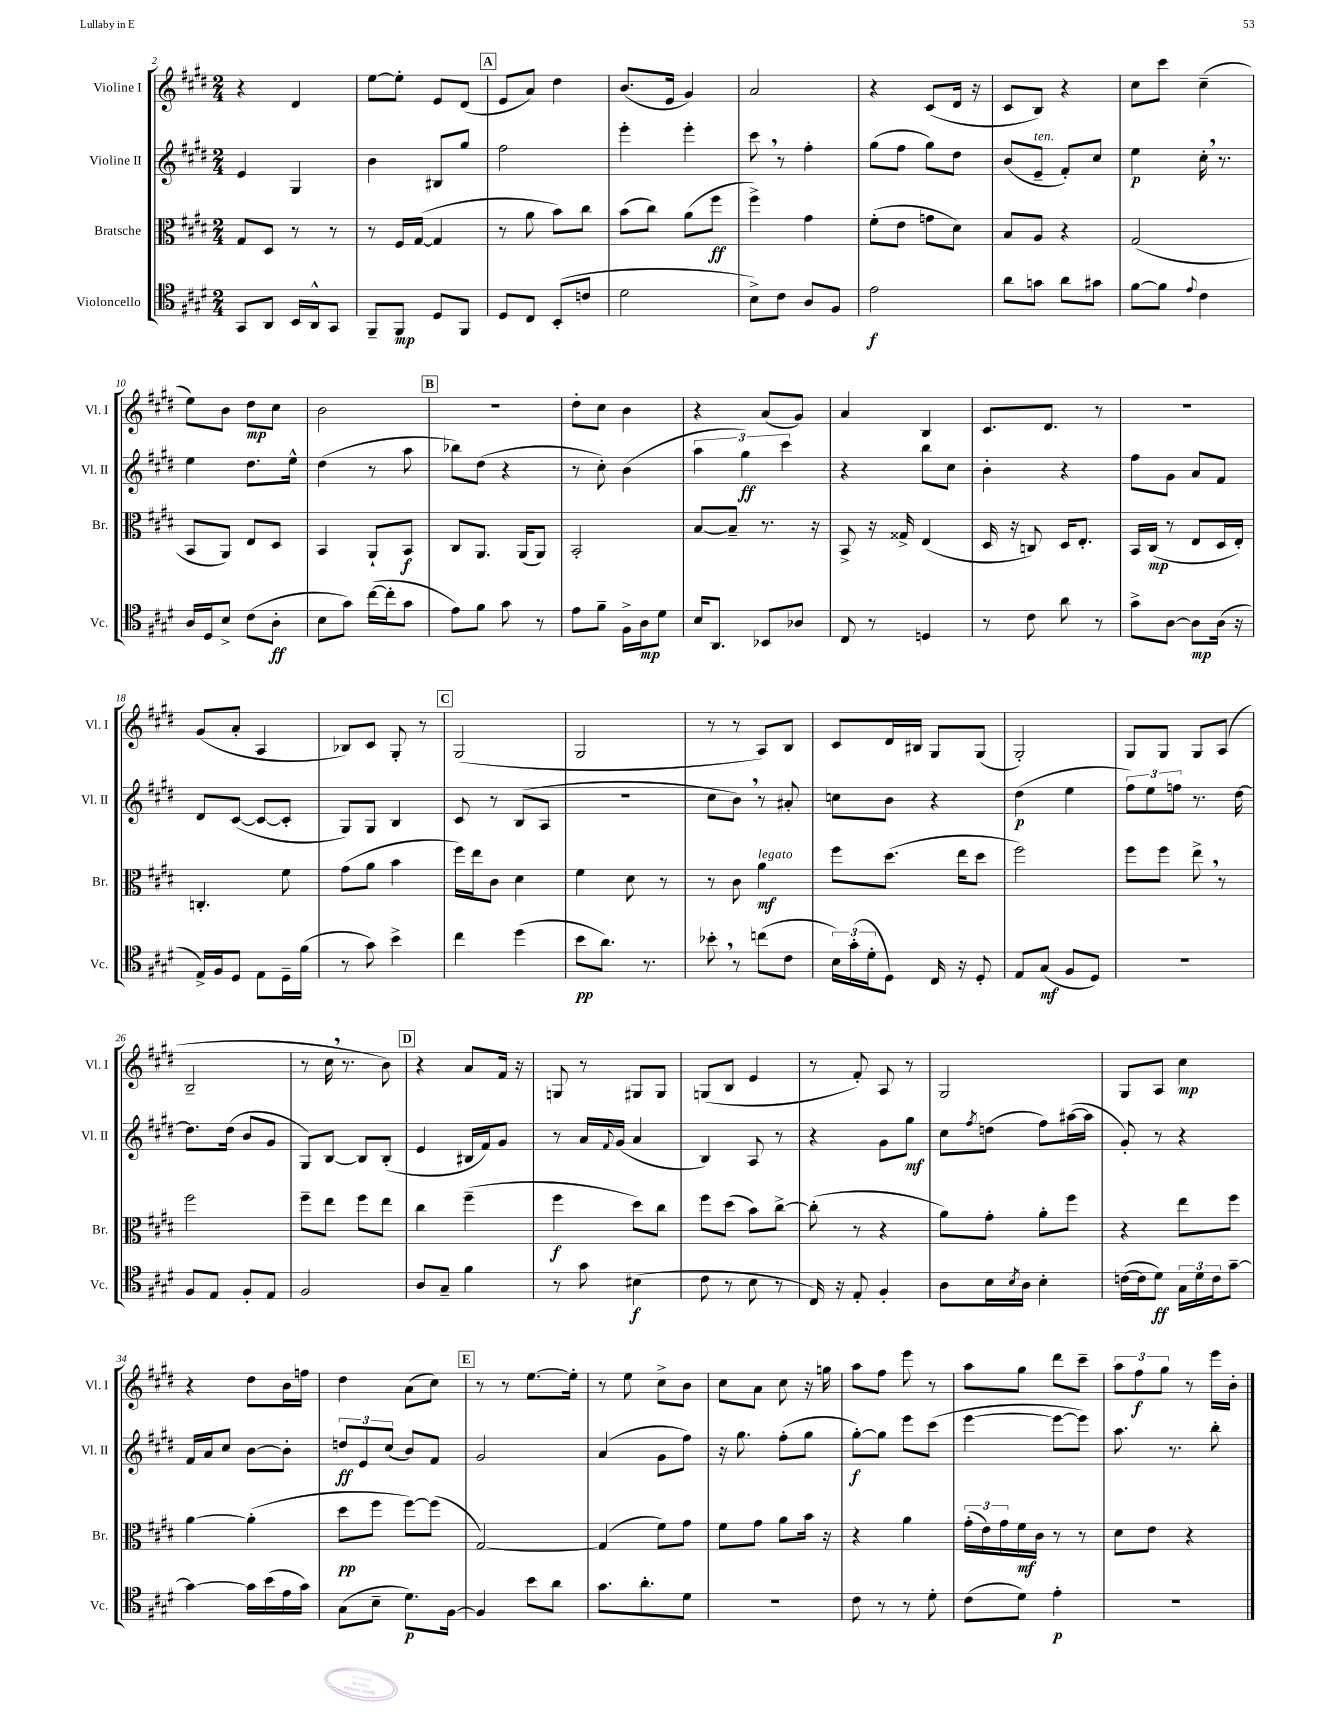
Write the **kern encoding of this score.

**kern	**kern	**kern	**kern
*staff4	*staff3	*staff2	*staff1
*clefC4	*clefC3	*clefG2	*clefG2
*k[f#c#g#d#]	*k[f#c#g#d#]	*k[f#c#g#d#]	*k[f#c#g#d#]
*M2/4	*M2/4	*M2/4	*M2/4
8GG#/L	8G#/L	4e/	4r
8AA/J	8D#/J	.	.
16BB/LL	8r	4G#/	4d#/
16AA^^/J	.	.	.
8GG#/J	8r	.	.
=	=	=	=
8FF#~/L	8r	4b\	[8ee\L
8FF#/J	16F#/LL	.	8ee'\]J
.	([16G#/JJ	.	.
8D#/L	4G#/]	8B#/L	8e/L
8FF#/J	.	8gg#/J	(8d#/J
=	=	=	=
8D#/L	8r	2ff#\	8e/L
8C#/J	8a\	.	8a/J)
(8BB'/L	8b\L)	.	4dd#\
8c/J	8cc#\J	.	.
=	=	=	=
2d#\	(8b\L	4eee'\	(8.b/L
.	8cc#\J)	.	.
.	.	.	16e/Jk
.	(8a\L	4eee'\	4g#/)
.	8ff#\J	.	.
=	=	=	=
8B^\L)	4ff#^\)	8ccc#\	2a/
8c#\J	.	8r	.
8A/L	4g#\	4ff#'\	.
8F#/J	.	.	.
=	=	=	=
2e\	(8f#'\L	(8gg#\L	4r
.	8e\J	8ff#\J	.
.	8g\L	8gg#\L)	(8c#/L
.	8d#\J)	8dd#\J	16d#/Jk
.	.	.	16r
=	=	=	=
8a\L	8B/L	(8b/L	8c#/L
8g\J	8A/J	8e~/J	8B/J)
8a\L	4r	8f#'/L)	4r
8g#\J	.	8cc#/J	.
=	=	=	=
[8f#\L	(2G#/	4ee\	8cc#\L
8f#\]J	.	.	8ccc#\J
8qqe/	.	.	.
4c#\	.	16cc#'\	(4cc#~\
.	.	8.r	.
=	=	=	=
16A/LL	8BB/L	4ee\	8ee\L)
16D#/J	.	.	.
8B^/J	8AA/J)	.	8b\J
(8c#\L	8E/L	8.dd#\L	8dd#\L
8A'\J	8D#/J	.	8cc#\J
.	.	16ee^^\Jk	.
=	=	=	=
8B\L	4BB/	(4dd#\	2b\
8g#\J)	.	.	.
([16cc#\LL	8AA`/L	8r	.
16cc#'\]J	.	.	.
8g#\J	8BB/J	8aa\	.
=	=	=	=
8e\L)	8C#/L	8bb-\L)	2r
8f#\J	8.AA/J	(8dd#\J	.
8g#\	.	4r	.
.	(16AA/LK	.	.
8r	8AA/J)	.	.
=	=	=	=
8e\L	2BB'/	8r	8dd#'\L
8f#~\J	.	8cc#'\)	8cc#\J
16F#^\LL	.	(4b\	4b\
16A\J	.	.	.
8d#\J	.	.	.
=	=	=	=
16B/LK	[8B/L	6aa\	4r
8.AA/J	.	.	.
.	8B~/]J	.	.
.	.	6gg#\)	.
8BB-/L	8.r	.	(8a/L
.	.	6ccc#\	.
8A-/J	.	.	8g#/J)
.	16r	.	.
=	=	=	=
8C#/	8BB^/	4r	4a/
8r	16r	.	.
.	16G##^/	.	.
4D/	(4E/	8bb\L	4B/
.	.	8cc#\J	.
=	=	=	=
8r	16D#/	4b'\	8.c#/L
.	16r	.	.
8c#\	8C/)	.	.
.	.	.	8.d#/J
8a\	16D#/LK	4r	.
.	8.E'/J	.	.
8r	.	.	8r
=	=	=	=
8g#^\L	16BB/LL	8ff#\L	2r
.	(16C#/JJ	.	.
[8A\J	8r	8g#\J	.
8A\]L	8E/L	8a/L	.
(16A\Jk	16D#/L	8f#/J	.
16r	16E'/JJ)	.	.
=	=	=	=
16E^/LL)	4.C'/	8d#/L	(8g#/L
16F#/J	.	.	.
8D#/J	.	([8c#/J	8a'/J
8E\L	.	8c#/_L	4A/
16D#~\L	8f#\	8c#'/]J	.
(16f#\JJ	.	.	.
=	=	=	=
8r	(8g#\L	8G#/L)	8B-/L)
8g#\)	8a\J	8G#/J	8c#/J
4b^\	4b\	4B/	8G#'/
.	.	.	8r
=	=	=	=
4cc#\	16ff#\LL)	8c#/	(2G#/
.	16ee\J	.	.
.	8c#\J	8r	.
(4dd#\	4d#\	(8B/L	.
.	.	8A/J	.
=	=	=	=
8b\L	4f#\	2r	2G#/
8.a\J)	.	.	.
.	8d#\	.	.
8.r	.	.	.
.	8r	.	.
=	=	=	=
8b-'\	8r	8cc#\L	8r
8r	8c#\	8b\J)	8r
(8cc\L	4a\	8r	8A/L)
8c#\J	.	8a#'/	8B/J
=	=	=	=
24B\LL)	8ff#\L	8cc\L	8c#/L
(24g#'\	.	.	.
24d#'\J	.	.	.
8D#\J)	(8.dd#\J	8b\J	16d#/L
.	.	.	16B#/JJ
16C#/	.	4r	8G#/L
16r	16ee\LK	.	.
8D#'/	8dd#\J	.	(8G#/J
=	=	=	=
8E/L	2ff#\)	(4dd#\	2G#'/)
(8G#/J	.	.	.
8F#/L	.	4ee\	.
8D#/J)	.	.	.
=	=	=	=
2r	8ff#\L	12ff#\L)	8G#/L
.	.	12ee\	.
.	8ff#\J	.	8G#/J
.	.	12ff\J	.
.	8ee^\	8.r	8G#/L
.	8r	.	(8A/J
.	.	[16dd#\	.
=	=	=	=
8F#/L	2ff#\	8.dd#\]L	2B~/
8E/J	.	.	.
.	.	(16dd#\Jk	.
8F#'/L	.	8b/L	.
8E/J	.	8g#/J	.
=	=	=	=
2F#/	8ff#~\L	8G#/L)	8r
.	8ee\J	[8B/J	16cc#\
.	.	.	8.r
.	8ff#\L	8B/]L	.
.	8ee\J	(8B'/J	8b\)
=	=	=	=
8A/L	4cc#\	4e/	4r
8G#~/J	.	.	.
4f#\	(4ff#~\	16B#/LL	8a/L
.	.	16f#/J)	.
.	.	8g#/J	16f#/Jk
.	.	.	16r
=	=	=	=
8r	4ff#\	8r	8G/
8g#\	.	16a/LL	8r
.	.	8qqf#/	.
.	.	(16g#/JJ	.
(4B#\	8dd#\L)	4a/	8G#/L
.	8cc#\J	.	8G#/J
=	=	=	=
8c#\	8ff#\L	4B/)	(8G/L
8r	(8dd#\J	.	8B/J
8B\	8b\L)	8A/	4e/
8r	[8cc#^\J	8r	.
=	=	=	=
16C#/)	(8cc#'\]	4r	8r
16r	.	.	.
8E'/	8r	.	8f#'/)
4F#'/	4r	8g#\L	8A/
.	.	8gg#\J	8r
=	=	=	=
8A\L	8a\L)	8cc#\L	2G#/
.	.	8qff#/	.
16B\L	8g#'\J	(8dd\J	.
8qB/	.	.	.
16A\JJ	.	.	.
4B'\	8a'\L	8ff#\L)	.
.	8ff#\J	([16aa#\L	.
.	.	16aa#\]JJ	.
=	=	=	=
([16c\LL	4r	8g#'/)	8G#/L
16c\]J	.	.	.
8d#\J)	.	8r	8A/J
24G#\LL	8ee\L	4r	4cc#\
24d#\	.	.	.
24c\J	.	.	.
[8g#~\J	8ff#\J	.	.
=	=	=	=
4g#\_	[4a\	16f#/LL	4r
.	.	16a/J	.
.	.	8cc#/J	.
16g#\]LL	(4a'\]	[8b\L	8dd#\L
(16b\	.	.	.
16e\	.	8b'\]J	16b\L
16g#\JJ)	.	.	16ff\JJ
=	=	=	=
(8G#\L	8dd#\L	12dd/L	4dd#\
.	.	12e/	.
8B~\J	8ff#\J	.	.
.	.	(12cc#/J	.
8.d#\L)	[8ff#\L)	8b/L)	(8a\L
.	(8ff#\]J	8f#/J	8cc#\J)
[16F#\Jk	.	.	.
=	=	=	=
4F#/]	[2G#/)	2g#/	8r
.	.	.	8r
8b\L	.	.	[8.ee\L
8a\J	.	.	.
.	.	.	16ee'\]Jk
=	=	=	=
8.g#\L	(4G#/]	(4a/	8r
.	.	.	8ee\
8.a'\	.	.	.
.	8f#\L)	8g#\L	8cc#^\L
8d#\J	8g#\J	8ff#\J)	8b\J
=	=	=	=
2r	8f#\L	16r	8cc#\L
.	.	8.gg#\	.
.	8g#\J	.	8a\J
.	8a\L	(8ff#'\L	8cc#\
.	16b\Jk	8gg#\J	16r
.	16r	.	16gg\
=	=	=	=
8c#\	4r	[8gg#'\L)	8aa\L
8r	.	8gg#\]J	8ff#\J
8r	4a\	8eee\L	8eee\
8d#'\	.	(8ccc#\J	8r
=	=	=	=
(8c#\L	(24g#'\LL	[4eee\	8aa\L
.	24e\)	.	.
.	24g#\	.	.
8d#\J)	16f#\	.	8gg#\J
.	16c#\JJ	.	.
4e'\	8r	8eee\_L	8ddd#\L
.	8r	8eee\]J)	8ccc#~\J
=	=	=	=
2r	8d#\L	8.aa\	12aa\L
.	.	.	12ff#\
.	8e\J	.	.
.	.	.	12gg#\J
.	.	8.r	.
.	4r	.	8r
.	.	8bb'\	16eee\LL
.	.	.	16b'\JJ
==	==	==	==
*-	*-	*-	*-
